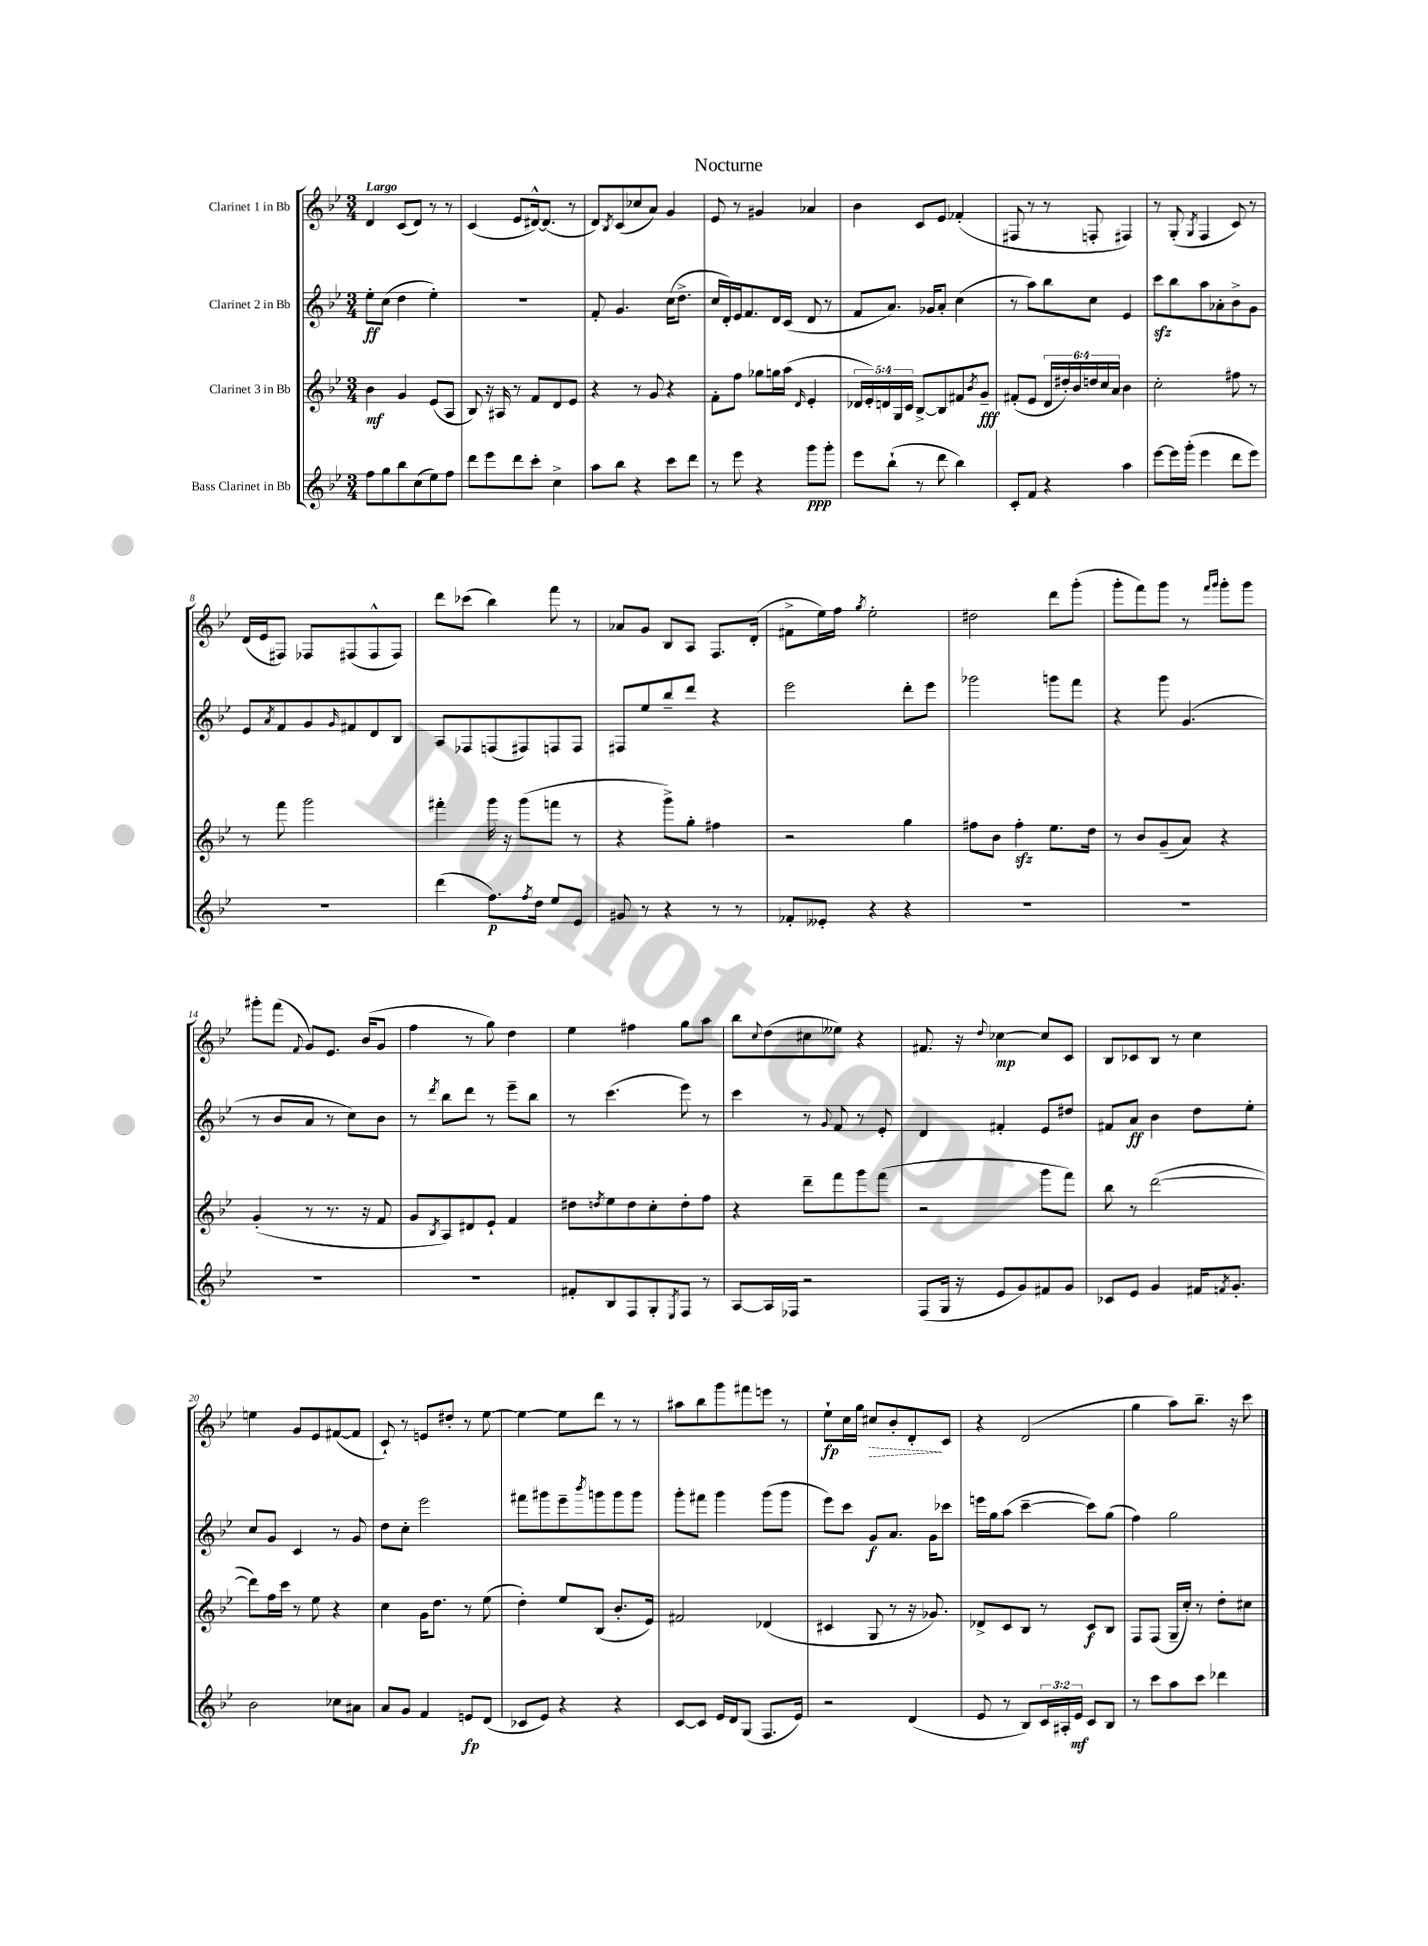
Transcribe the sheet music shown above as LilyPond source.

\header { title = "Nocturne" }
<<
\new StaffGroup <<
\new Staff = "s0" \with { instrumentName = "Clarinet 1 in Bb" } {
    \clef treble \key bes \major \numericTimeSignature \time 3/4 \tempo "Largo"
    d'4 c'8( d'8) r8 r8 |
    c'4( ees'8 dis'16~-^) dis'8.( r8 |
    d'8) \acciaccatura { bes8 } c'8( ces''8 a'8) g'4 |
    ees'8 r8 gis'4 aes'4 |
    bes'4 c'8 ees'8 fes'4-.( |
    fis8 r8 r8 f8-. fis4) |
    r8 g8-.( \acciaccatura { g8 } f4 c'8) r8 |
    d'16( ees'16 fis8) fes8 fis8( fis8-^ fis8) |
    d'''8 ces'''8( bes''4) f'''8 r8 |
    aes'8 g'8 bes8 a8 f8. d'16-.( |
    fis'8-> ees''16) f''16 \acciaccatura { g''8 } ees''2-. |
    dis''2 d'''8 g'''8-.( |
    g'''8-. f'''8) g'''8 r8 \grace { f'''16 g'''16 } g'''8-. g'''8 |
    gis'''8-. f'''8( \appoggiatura { f'8 } g'8) ees'8. bes'16( g'8 |
    f''4 r8 g''8) d''4 |
    ees''4 fis''4 g''8 a''8 |
    bes''8 \appoggiatura { c''8 } d''8( cis''8 eeses''8) r4 |
    fis'8. r16 \appoggiatura { d''8 } ces''4~\mp ces''8 c'8 |
    bes8 ces'8 bes8 r8 c''4 |
    e''4 g'8 ees'8 fis'8~( fis'8 |
    c'8-!) r8 e'8 dis''8-. r8 ees''8~ |
    ees''4~ ees''8 d'''8 r8 r8 |
    ais''8 bes''8 g'''8 fis'''8 e'''8 r8 |
    ees''8-!\fp c''16 g''16 \once \override Hairpin.style = #'dashed-line cis''8\> bes'8-. d'8-.\! c'8 |
    r4 d'2( |
    g''4 a''8) bes''8.-- r16 c'''8 \bar "|." |
}
\new Staff = "s1" \with { instrumentName = "Clarinet 2 in Bb" } {
    \clef treble \key bes \major \numericTimeSignature \time 3/4
    ees''8-.\ff c''8( d''4 ees''4-.) |
    R2. |
    f'8-. g'4. c''16( d''8.-> |
    c''16 d'16-.) ees'16 f'8. d'16 c'16( d'8 r8 |
    f'8 a'8.) ges'16 a'8-. c''4( |
    r8 a''8) bes''8 c''8 ees'4 |
    c'''8\sfz bes''8 a''8 aes'8-. bes'8-> g'8 |
    ees'8 \acciaccatura { a'8 } f'8 g'8 \grace { g'16 } fis'8 d'8 bes8 |
    a8 fes8 f8( fis8) f8 f8 |
    fis8 ees''8 bes''8-- d'''8 r4 |
    ees'''2 d'''8-. ees'''8 |
    ges'''2 g'''8 f'''8 |
    r4 g'''8 g'4.( |
    r8 bes'8 a'8 r8 c''8) bes'8 |
    r8 \acciaccatura { d'''8 } bes''8 d'''8 r8 ees'''8-- bes''8 |
    r8 c'''4.( ees'''8) r8 |
    c'''4 r8 \appoggiatura { g'8 } f'8 r8 ees'8-. |
    d'4 fis'4-. ees'8 dis''8 |
    fis'8 a'8\ff bes'4 d''8 ees''8-. |
    c''8 g'8 c'4 r8 g'8 |
    d''8 c''8-. ees'''2 |
    fis'''8 gis'''8 ees'''8-- \acciaccatura { bes'''8 } g'''8 g'''8 g'''8 |
    g'''8-. fis'''8 g'''4 g'''8( g'''8 |
    ees'''8) c'''8 g'8\f a'8. g'16 ces'''8 |
    e'''16 g''16 a''8( c'''4~-- c'''8) g''8( |
    f''4) g''2 \bar "|." |
}
\new Staff = "s2" \with { instrumentName = "Clarinet 3 in Bb" } {
    \clef treble \key bes \major \numericTimeSignature \time 3/4 \override Staff.TupletNumber.text = #tuplet-number::calc-fraction-text
    bes'4\mf g'4 ees'8( a8 |
    bes8) r16 ais16 r8 f'8 d'8 ees'8 |
    r4 r8 g'8 r4 |
    f'8-. f''8 ges''8 g''16 a''16( \grace { d'16 } ees'4-. |
    \tuplet 5/4 { des'16 ees'16-.) d'16 g16 c'16 } bes8~-> bes8 fis'8 \acciaccatura { bes'8 } g'8--\fff |
    fis'8-.( ees'8 \tuplet 6/4 { d'16 dis''16-.) bes'16 d''16 c''16 a'16 } bes'4 |
    c''2-. fis''8 r8 |
    r8 f'''8 g'''2 |
    fis'''4-. g'''16 r16 g'''8( f'''8 r8 |
    r4 g'''8->) g''8-. fis''4 |
    r2 g''4 |
    fis''8 bes'8 fis''4-.\sfz ees''8. d''16 |
    r8 bes'8 g'8--( a'8) r4 |
    g'4-.( r8 r8. r16 f'8 |
    g'8 \acciaccatura { bes8 } a8) dis'8 ees'8-! f'4 |
    dis''8 \acciaccatura { d''8 } ees''8 d''8 c''8-. d''8-. f''8 |
    r4 d'''8-- f'''8 g'''8 f'''8( |
    r2 g'''8 f'''8) |
    bes''8 r8 d'''2~( |
    d'''8) f''16 c'''16 r8 ees''8 r4 |
    c''4 g'16 d''8. r8 ees''8( |
    d''4-.) ees''8 bes8( bes'8.-. ees'16) |
    fis'2 des'4( |
    cis'4 g8 r8 r16 ges'8.) |
    des'8-> c'8 bes8 r8 c'8\f bes8 |
    f8 f8( g16-- c''16-.) r8 d''8-. cis''8 \bar "|." |
}
\new Staff = "s3" \with { instrumentName = "Bass Clarinet in Bb" } {
    \clef treble \key bes \major \numericTimeSignature \time 3/4 \override Staff.TupletNumber.text = #tuplet-number::calc-fraction-text
    f''8 g''8 bes''8 c''8( ees''8) f''8 |
    d'''8 ees'''8 d'''8 c'''8-. c''4-> |
    a''8 bes''8 r4 c'''8 d'''8 |
    r8 ees'''8 r4 g'''8\ppp g'''8-. |
    ees'''8 bes''8-!( r8 d'''8 bes''4) |
    c'8-. f'8 r4 a''4 |
    ees'''8~ ees'''16 g'''16-.( ees'''4 d'''8 ees'''8) |
    R2. |
    d'''4( f''8.\p) \acciaccatura { f''8 } d''16 ees''8 ees'8 |
    gis'8 r8 r4 r8 r8 |
    fes'8-. eeses'8-. r4 r4 |
    R2. |
    R2. |
    R2. |
    R2. |
    fis'8-. bes8 f8 g8-. \acciaccatura { ees8 } f8 r8 |
    a8~ a16 fes16 r2 |
    f8( g16 r16 ees'8 g'8) fis'8 g'8 |
    ces'8 ees'8 g'4 fis'16 \acciaccatura { f'8 } g'8.-. |
    bes'2 ces''8 ais'8 |
    a'8 g'8 f'4 e'8\fp d'8( |
    ces'8 ees'8) r4 r4 |
    c'8~ c'8 ees'16 d'16 g8( f8. ees'16) |
    r2 d'4( |
    ees'8 r8 bes8) \tuplet 3/2 { c'16 ais16-. ees'16\mf } c'8 bes8 |
    r8 c'''8 a''8 c'''8 des'''4 \bar "|." |
}
>>
>>
